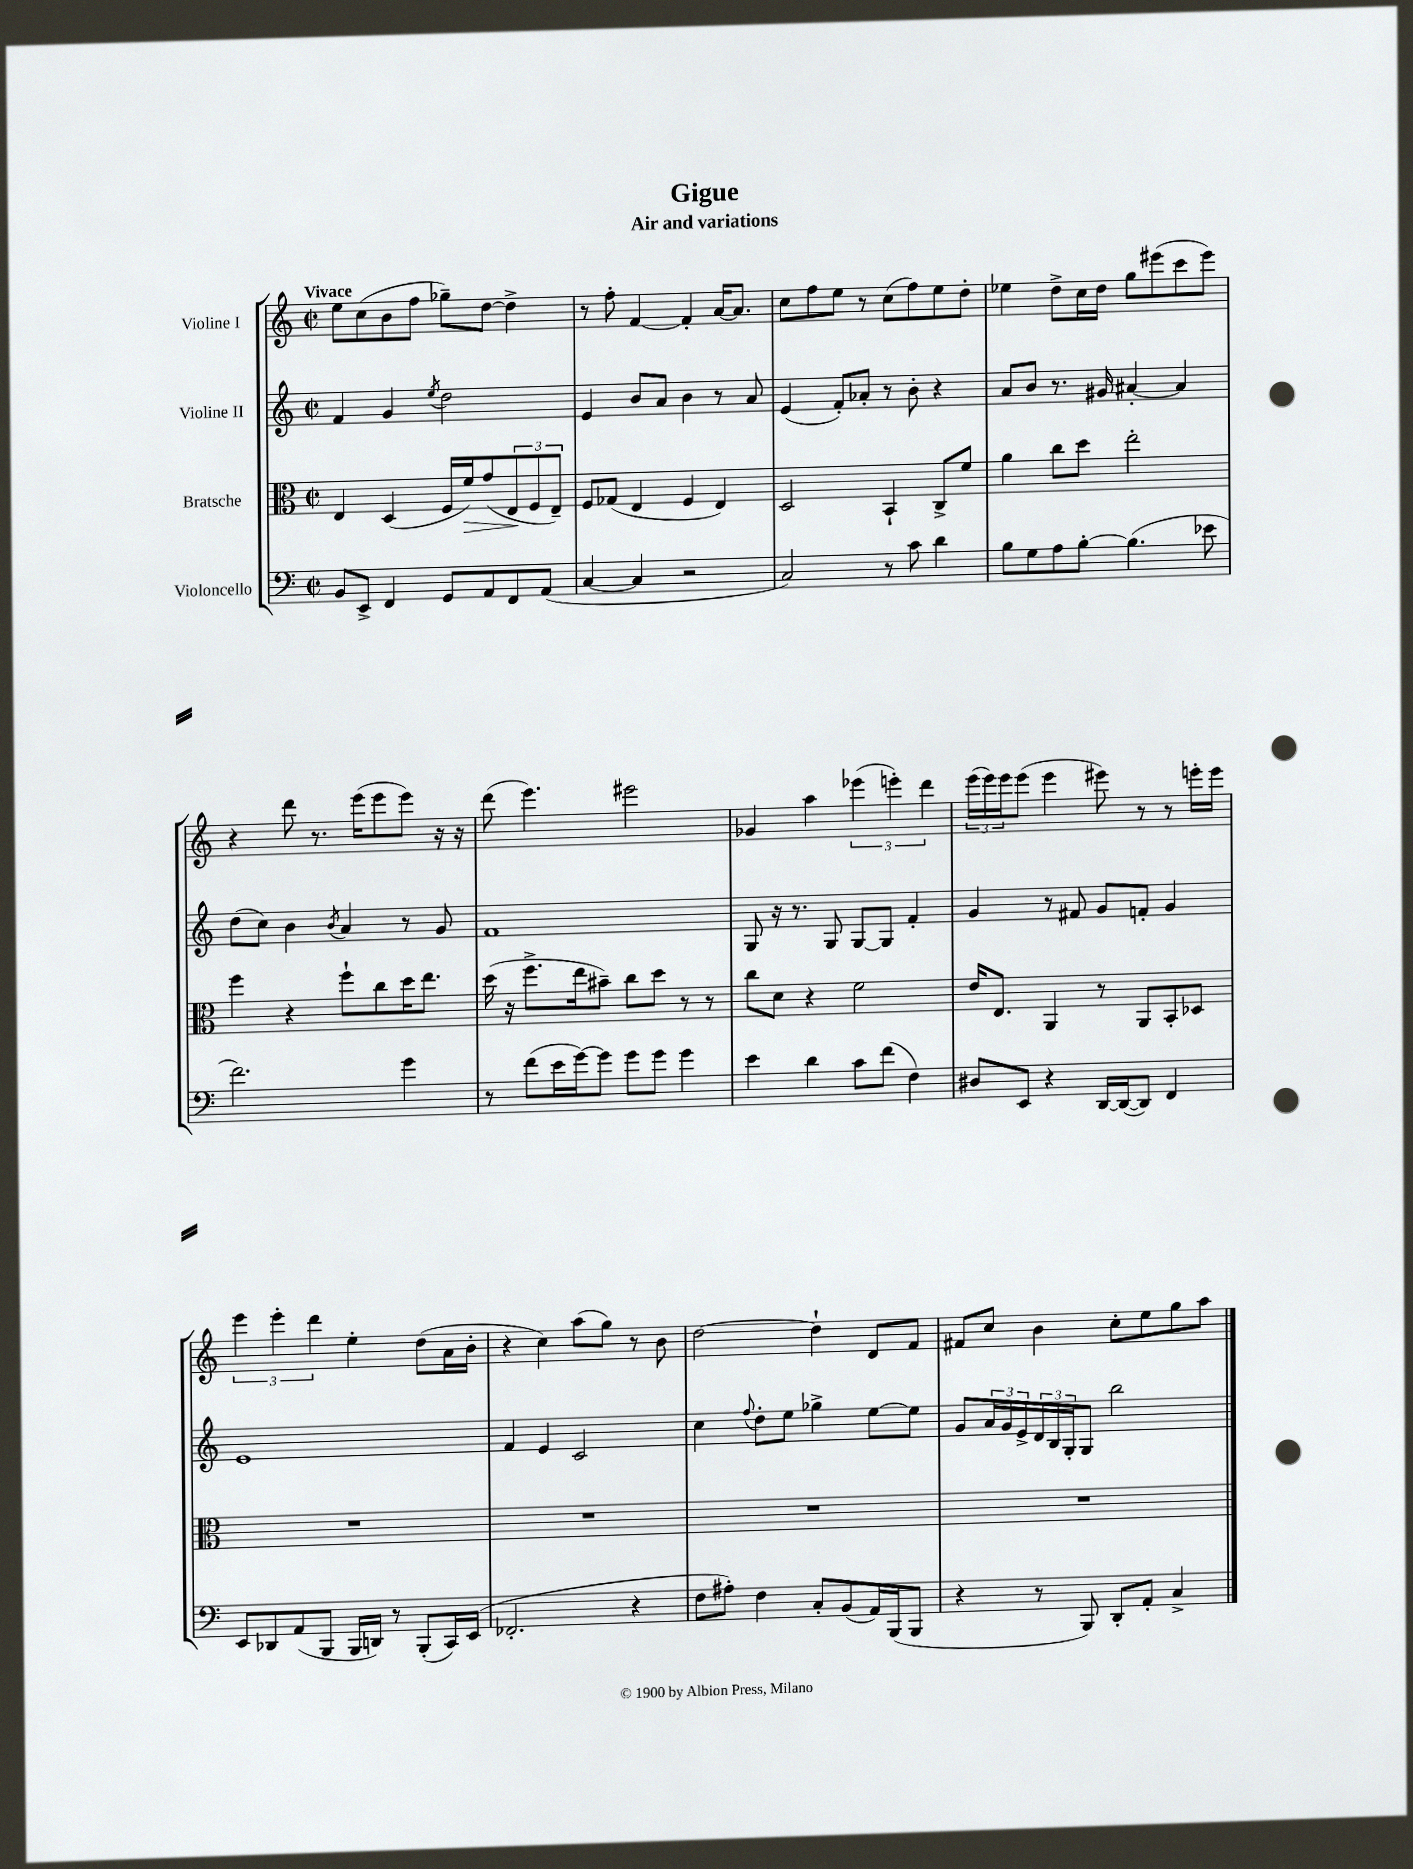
\header { title = "Gigue" subtitle = "Air and variations" }
<<
\new StaffGroup <<
\new Staff = "s0" \with { instrumentName = "Violine I" } {
    \clef treble \key c \major \defaultTimeSignature \time 2/2 \tempo "Vivace"
    e''8 c''8( b'8 f''8 ges''8--) d''8~ d''4-> |
    r8 f''8-. f'4~ f'4-. a'16~ a'8. |
    c''8 f''8 e''8 r8 c''8( f''8) e''8 d''8-. |
    ees''4 d''8-> c''16 d''16 g''8 eis'''8( c'''8 eis'''8) |
    r4 d'''8 r8. e'''16( e'''8 e'''8) r16 r16 |
    d'''8( e'''4.) eis'''2 |
    ges'4 a''4 \tuplet 3/2 { ees'''4( e'''4-.) d'''4 } |
    \tuplet 3/2 { e'''16( e'''16) e'''16 } e'''8( e'''4 eis'''8) r8 r8 e'''16-. e'''16 |
    \tuplet 3/2 { e'''4 e'''4-. d'''4 } e''4-. d''8( a'16 b'16-. |
    r4 c''4) a''8( g''8) r8 b'8 |
    d''2~ d''4-! d'8 f'8 |
    fis'8 c''8 b'4 c''8-. e''8 g''8 a''8 \bar "|." |
}
\new Staff = "s1" \with { instrumentName = "Violine II" } {
    \clef treble \key c \major \defaultTimeSignature \time 2/2
    f'4 g'4 \acciaccatura { e''8 } d''2 |
    e'4 b'8 a'8 b'4 r8 a'8 |
    e'4( f'8-.) aes'8-. r8 b'8-. r4 |
    a'8 b'8 r8. gis'16 ais'4~-. ais'4 |
    d''8( c''8) b'4 \acciaccatura { b'8 } a'4 r8 g'8 |
    f'1 |
    g8 r16 r8. g8 g8~ g8 f'4-. |
    g'4 r8 fis'8 g'8 f'8-. g'4 |
    e'1 |
    f'4 e'4 c'2 |
    c''4 \appoggiatura { f''8 } d''8-. e''8 ges''4-> e''8~ e''8 |
    g'8 \tuplet 3/2 { a'16 g'16 e'16-> } \tuplet 3/2 { d'16 b16 g16-. } g8 b''2 \bar "|." |
}
\new Staff = "s2" \with { instrumentName = "Bratsche" } {
    \clef alto \key c \major \defaultTimeSignature \time 2/2
    e4 d4( f16 f'16\>) g'8( \tuplet 3/2 { e8\! f8 e8--) } |
    f8 ges8( e4 f4 e4) |
    d2 b,4-! c8-> f'8 |
    a'4 c''8 d''8 e''2-. |
    f''4 r4 f''8-! c''8 d''16 e''8. |
    d''16( r16 f''8.-> e''16 bis'8--) c''8 d''8 r8 r8 |
    c''8 d'8 r4 f'2 |
    e'16 e8. a,4 r8 a,8 b,8-. des8 |
    R1 |
    R1 |
    R1 |
    R1 \bar "|." |
}
\new Staff = "s3" \with { instrumentName = "Violoncello" } {
    \clef bass \key c \major \defaultTimeSignature \time 2/2
    b,8 e,8-> f,4 g,8 a,8 f,8 a,8( |
    c4~ c4 r2 |
    c2) r8 c'8 d'4 |
    b8 g8 a8 b8~-. b4.( ees'8 |
    f'2.) g'4 |
    r8 f'8( e'16 g'16~) g'8 g'8 g'8 g'4 |
    e'4 d'4 c'8 f'8( f4) |
    dis8 e,8 r4 d,16~ d,16~( d,8) f,4 |
    e,8 des,8 a,8( b,,8 b,,16 d,16) r8 b,,8-.( c,16) e,16( |
    fes,2.-. r4 |
    f8 ais8-.) f4 c8-. b,8( a,16) b,,16( b,,8 |
    r4 r8 b,,8) d,8-. a,8-. c4-> \bar "|." |
}
>>
>>
\layout { \context { \Score \remove "Bar_number_engraver" } }
